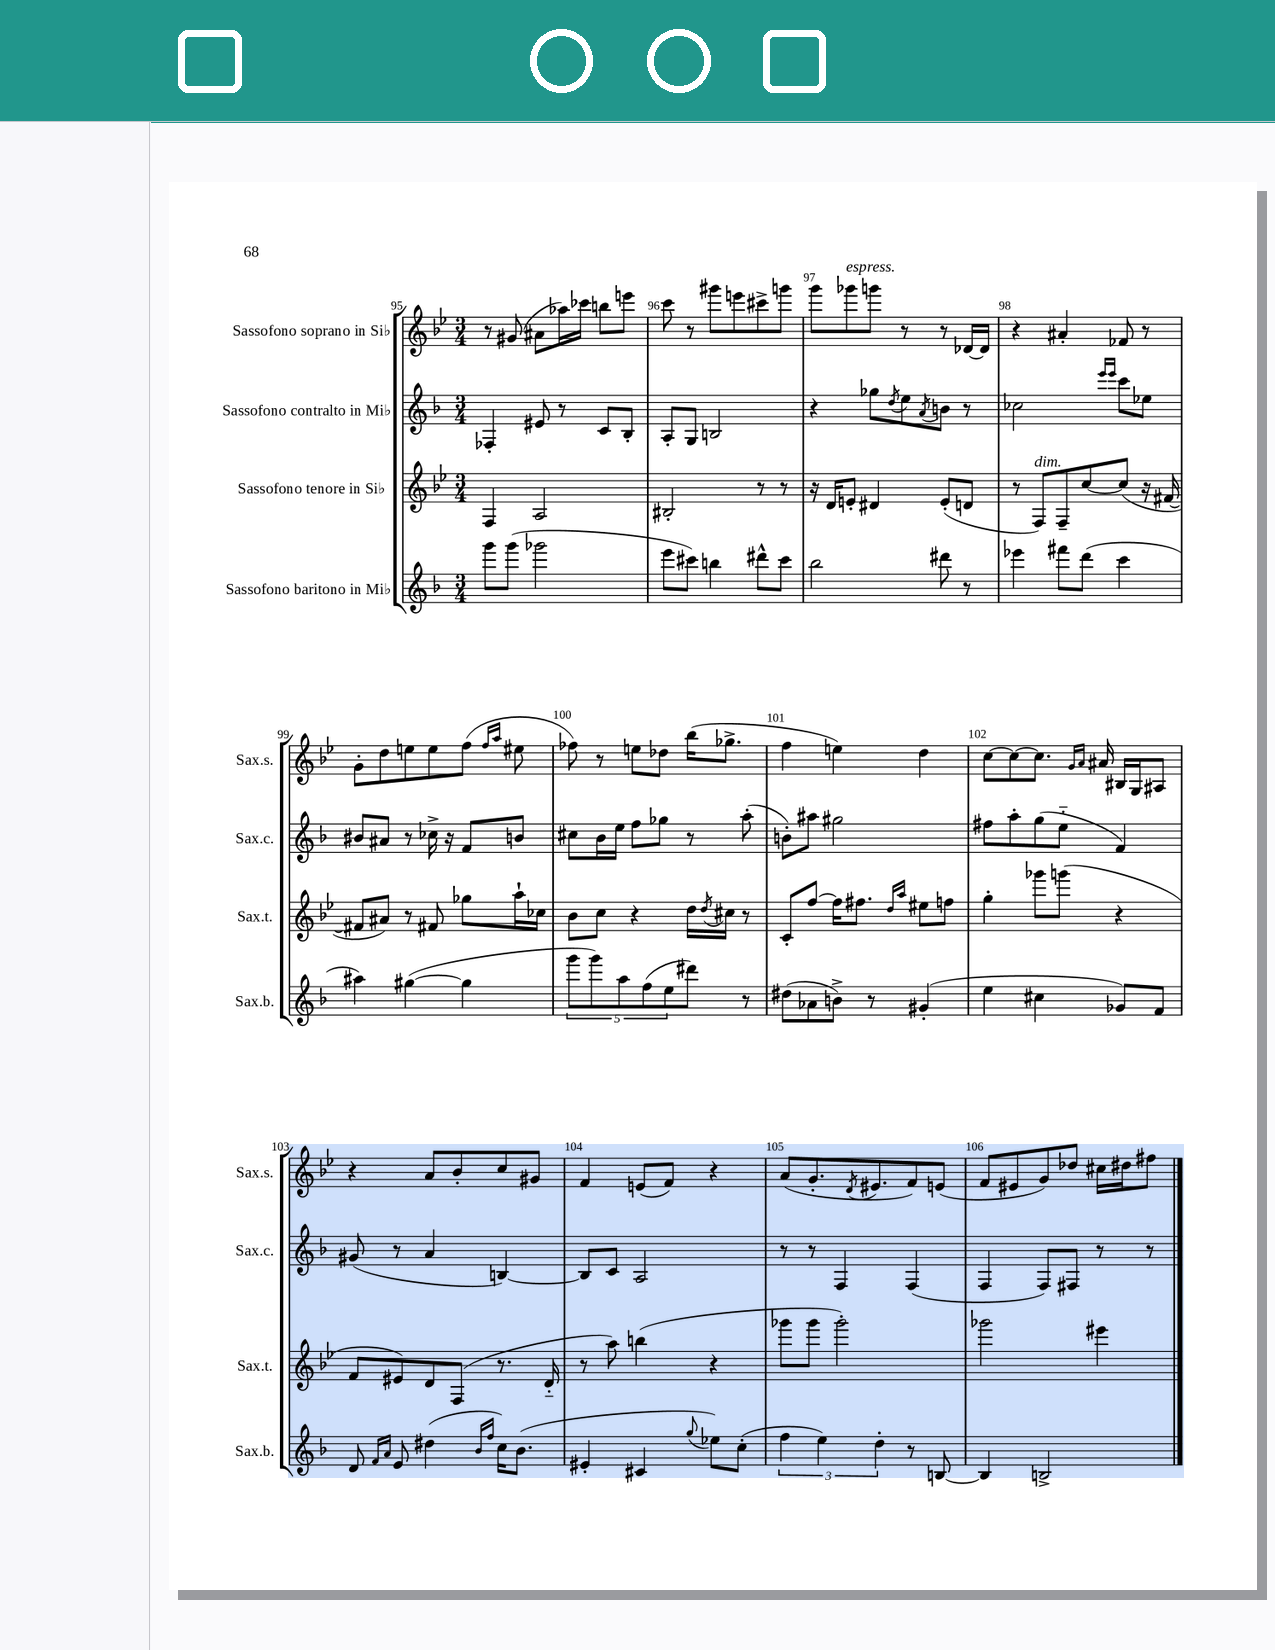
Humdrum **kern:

**kern	**kern	**kern	**kern
*staff4	*staff3	*staff2	*staff1
*clefG2	*clefG2	*clefG2	*clefG2
*k[b-]	*k[b-e-]	*k[b-]	*k[b-e-]
*M3/4	*M3/4	*M3/4	*M3/4
8ggg\L	4F/	4F-'/	8r
(8ggg\J	.	.	(8g#/
2ggg-\	2A/	8e#/	8a#\L
.	.	8r	16aa-\L)
.	.	.	16ccc-\JJ
.	.	8c/L	8bb\L
.	.	8B-'/J	8eee\J
=	=	=	=
8eee\L	2B#'/	8A'/L	8ccc\
8ccc#\J)	.	8G/J	8r
4bb\	.	2B/	8ggg#\L
.	.	.	8eee\
8ddd#^^\L	8r	.	8ccc#^\
8ccc#\J	8r	.	8ggg\J
=	=	=	=
2bb-\	16r	4r	8ggg\L
.	16d/LK	.	.
.	8e'/J	.	8ggg-\
.	4d#/	8gg-\L	8ggg\J
.	.	8qdd/	.
.	.	8ee\	8r
.	.	8qa/	.
8ddd#\	(8e'/L	8b\J	8r
8r	8d/J	8r	[16d-/LL
.	.	.	16d-/]JJ
=	=	=	=
4eee-\	8r	2cc-\	4r
.	8F/L)	.	.
8fff#\L	8F~/	.	4a#'/
(8ddd\J	[8cc/	.	.
.	.	16qqeee/LL	.
.	.	16qqeee/JJ	.
4ccc\	(8cc/]J	8ccc\L	8f-/
.	16r	8ee-\J	8r
.	[16f#/	.	.
=	=	=	=
4aa#\)	8f#/]L	8b#/L	8g'\L
.	8a#/J)	8a#/J	8dd\
([4gg#\	8r	8r	8ee\
.	8f#/	16cc-^\	8ee\
.	.	16r	.
4gg#\]	8gg-\L	8f/L	(8ff\J
.	.	.	16qqff/LL
.	.	.	16qqaa/JJ
.	16aa`\L	8b/J	8ee#\
.	16cc-\JJ	.	.
=	=	=	=
10ggg\L	8b-\L	8cc#\L	8ff-\)
10ggg\)	.	.	.
.	8cc\J	16b-\L	8r
.	.	16ee\JJ	.
10aa\	.	.	.
.	4r	8ff\L	8ee\L
(10ff\	.	.	.
.	.	8gg-\J	8dd-\J
10ee\	.	.	.
8ddd#\J)	16dd\LL	8r	(16bb-\LK
.	8qdd/	.	.
.	16cc#\JJ	.	8.gg-^\J
8r	8r	(8aa'\	.
=	=	=	=
(8dd#\L	8c'/L	8b'\L)	4ff\
8a-\	[8ff/J	8aa#\J	.
8b^\J)	16ff\]LK	2gg#\	4ee\)
.	8.ff#\J	.	.
8r	.	.	.
.	16qqdd/LL	.	.
.	16qqaa/JJ	.	.
(4g#'/	8ee#\L	.	4dd\
.	8ff\J	.	.
=	=	=	=
4ee\	4gg'\	8ff#\L	[8cc\L
.	.	8aa'\	8cc\_
4cc#\	8ggg-\L	(8gg\	8.cc\]J
.	(8ggg\J	8ee'~\J	.
.	.	.	16qqg/LL
.	.	.	16qqa/JJ
.	.	.	16a#/
8g-/L)	4r	4f/)	16B#/LL
.	.	.	16G/J
8f/J	.	.	8A#/J
=	=	=	=
8d/	8f/L	(8g#/	4r
16qqf/LL	.	.	.
16qqa/JJ	.	.	.
8e/	8e#/)	8r	.
(4dd#\	8d/	4a/	8a/L
.	(8F/J	.	8b-'/
16qqb-/LL	.	.	.
16qqff/JJ	.	.	.
16cc\LK)	8.r	[4B/)	8cc/
(8.b-\J	.	.	.
.	.	.	8g#/J
.	16d'~/	.	.
=	=	=	=
4e#'/	8r	8B/]L	4f/
.	8aa\)	8c/J	.
4c#/	(4bb\	2A/	(8e/L
.	.	.	8f/J)
8qqgg/	.	.	.
8ee-\L)	4r	.	4r
(8cc'\J	.	.	.
=	=	=	=
6ff\	8ggg-\L	8r	(8a/L
.	8ggg-\J	8r	8.g'/
6ee\)	.	.	.
.	2ggg-'\)	4F/	.
.	.	.	8qd/
.	.	.	8.e#/
6dd'\	.	.	.
8r	.	(4F/	8f/)
[8B/	.	.	(8e/J
=	=	=	=
4B/]	2ggg-\	4F/	8f/L
.	.	.	8e#/
2B^/	.	8F/L)	8g/)
.	.	8F#/J	8dd-/J
.	4eee#\	8r	16cc#\LL
.	.	.	16dd#\J
.	.	8r	8ff#\J
==	==	==	==
*-	*-	*-	*-
